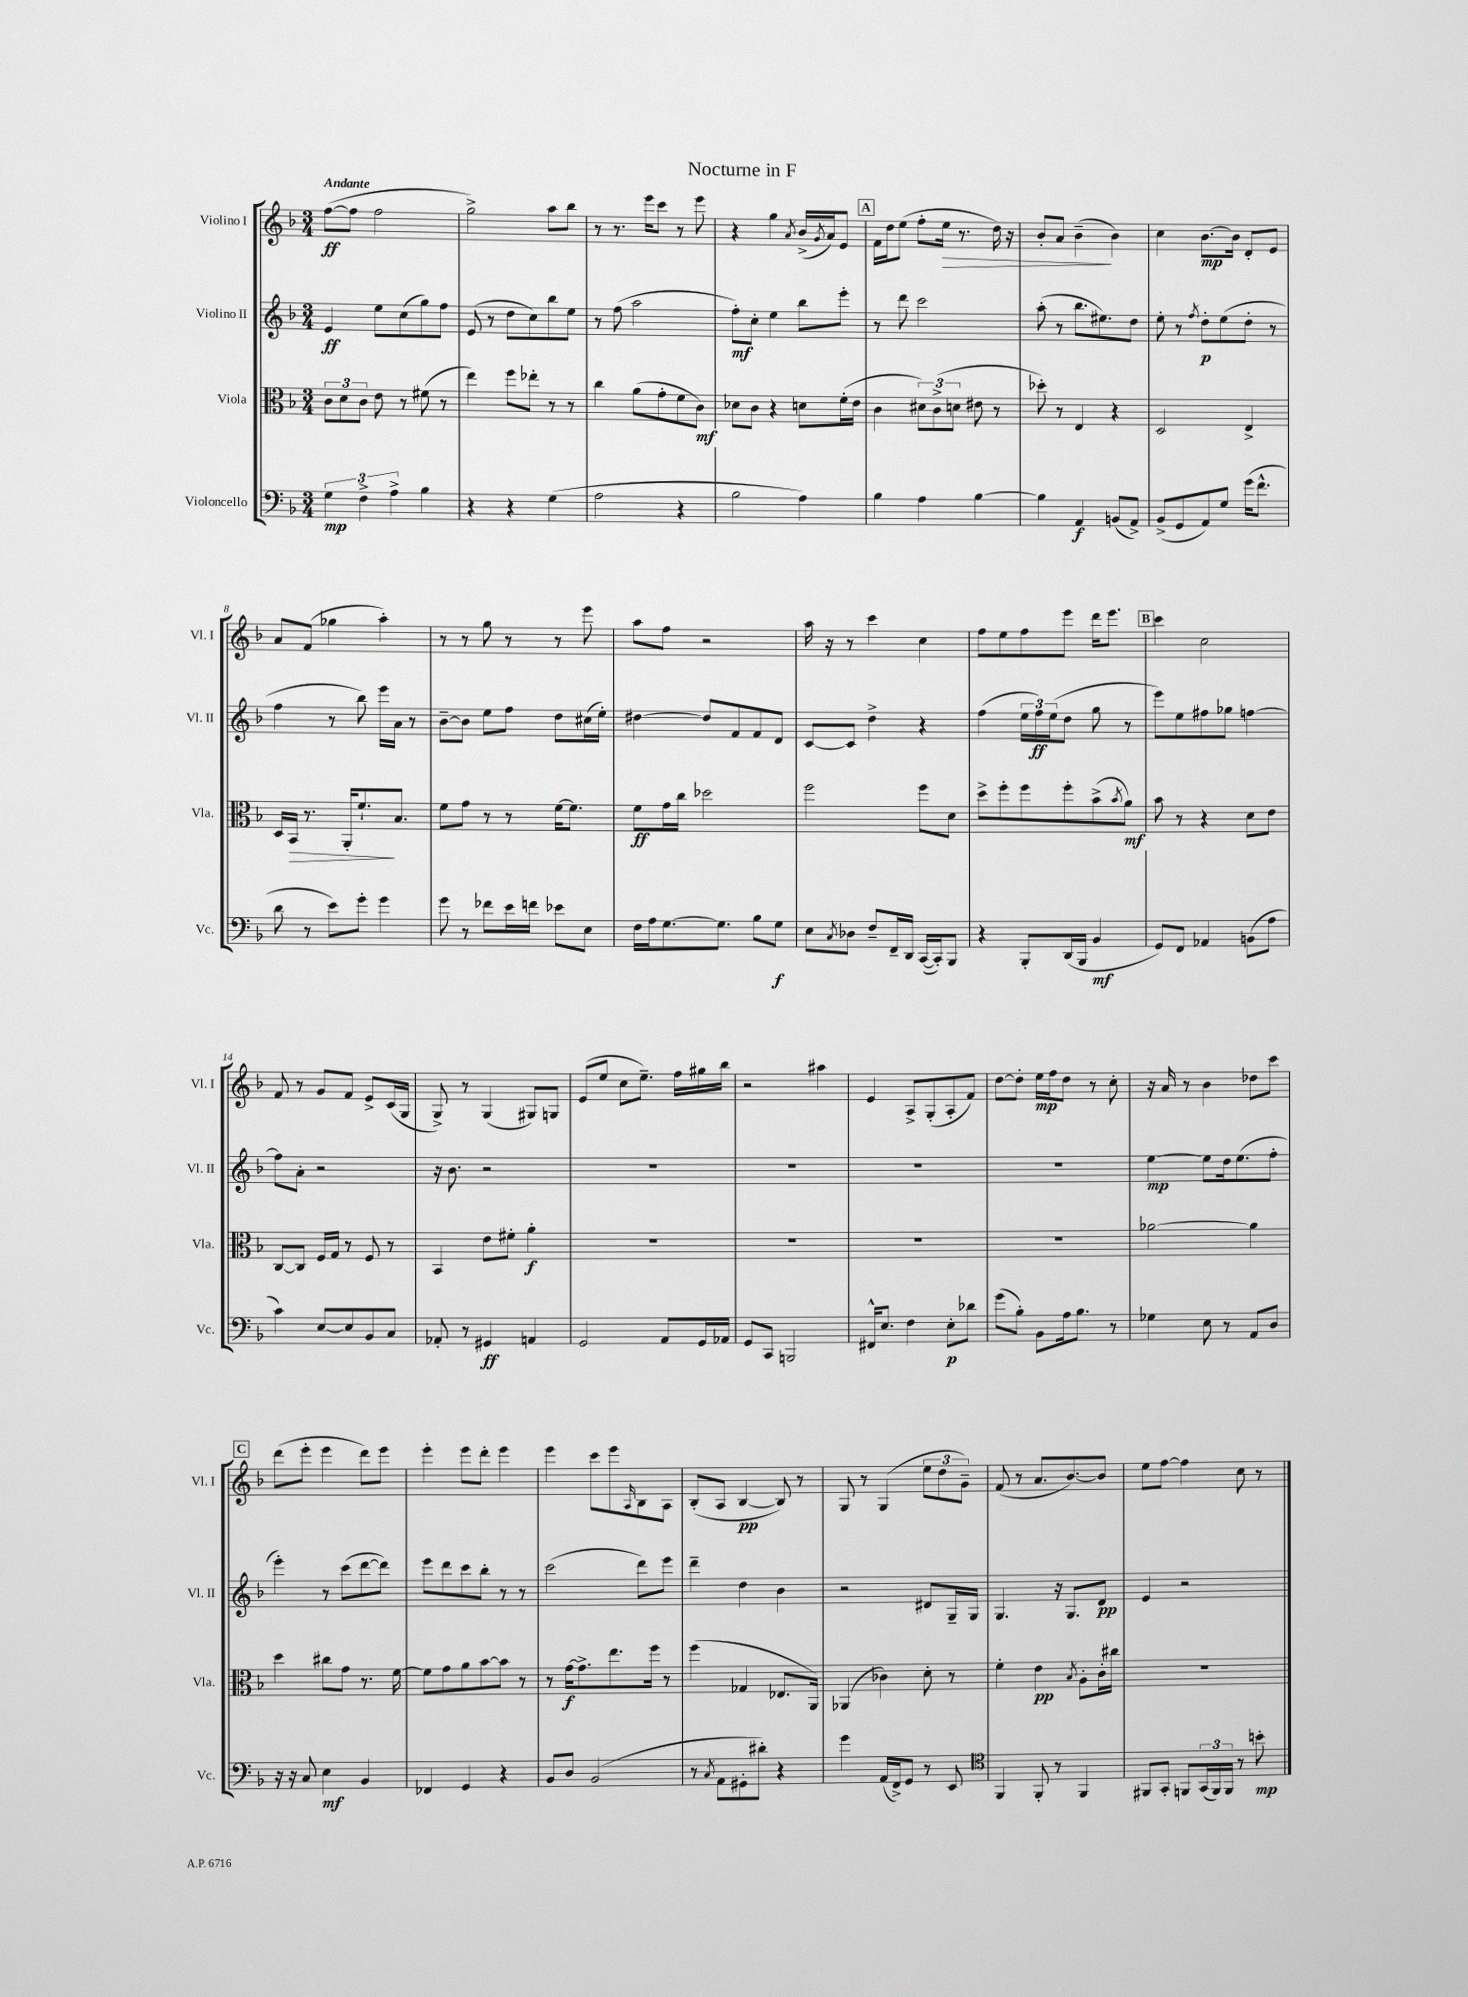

**kern	**kern	**kern	**kern
*staff4	*staff3	*staff2	*staff1
*clefF4	*clefC3	*clefG2	*clefG2
*k[b-]	*k[b-]	*k[b-]	*k[b-]
*M3/4	*M3/4	*M3/4	*M3/4
6G	12c	4e	([8ff
.	12d	.	.
.	.	.	8ff]
6F^	12c	.	.
.	8e	8ee	2ff
6A^	.	.	.
.	8r	(8cc	.
4B-	(8f#	8gg)	.
.	8r	8ff	.
=	=	=	=
4r	4ee)	(8e	2gg^)
.	.	8r	.
4r	8ff	8dd	.
.	8ee-'	8cc)	.
(4G	8r	8bb-	8aa
.	8r	8ee	8bb-
=	=	=	=
2A	4cc	8r	8r
.	.	(8ff	8.r
.	(8a	2aa	.
.	.	.	16eee
.	8g'	.	8ccc
4r	8f	.	8r
.	8c)	.	8eee
=	=	=	=
2B-	8d-	8ff')	4r
.	8c	8cc'	.
.	4r	4ee	4gg
.	.	.	8qa
4A)	8d	8bb-	(16b-^
.	.	.	8qg
.	.	.	16a)
.	(16f'	8eee'	8e
.	16e	.	.
=	=	=	=
4B-	4c	8r	16f
.	.	.	16dd
.	.	8ddd	(8ee
4A	12d#)	2ccc	8ff'
.	(12c^	.	.
.	.	.	16ee
.	12d	.	.
.	.	.	8.r
[4B-	8e#	.	.
.	8r	.	16dd)
.	.	.	16r
=	=	=	=
4B-]	8dd-')	(8aa'	8b-'
.	8r	8r	8a
4AA	4E	8.bb-	(4b-~
.	.	8.ee#)	.
(8BB	4r	.	4b-)
8AA^)	.	8dd	.
=	=	=	=
(8BB-^	2D	8ee'	4cc
8GG	.	8r	.
.	.	8qff	.
8AA)	.	8dd'	[8.b-
8G	.	(8ee	.
.	.	.	16b-]
(16g	4E^	8dd'	8d'
8.f^^	.	.	.
.	.	8r	8e
=	=	=	=
8d	16D	4ff	8a
.	16BB-	.	.
8r	8.r	.	(8f
8e)	.	8r	4gg-
.	16AA'	.	.
8g'	8.f`	8bb-)	.
4g	.	16eee	4aa')
.	8.B-	16a	.
.	.	8r	.
=	=	=	=
8g	8f	[8b-~	8r
8r	8g	8b-]	8r
8f-	8r	8ee	8gg
16e	8r	8ff	8r
16f	.	.	.
8e-	[16f	8dd	8r
.	8.f]	.	.
8E	.	(16cc#	8eee
.	.	16ee')	.
=	=	=	=
16F	8f	[4dd#	8aa
16A	.	.	.
[8.G	16g	.	8ff
.	16cc	.	.
.	2dd-	8dd#]	2r
8.G]	.	.	.
.	.	8f	.
8B-	.	8f	.
8G	.	8d	.
=	=	=	=
8E	2ff	[8c	16aa
.	.	.	16r
8qC	.	.	.
8D-	.	8c]	8r
8F~	.	4dd^	4ccc
16FF~	.	.	.
16DD	.	.	.
([16CC	8ff	4r	4cc
16CC'])	.	.	.
8BBB-	8d	.	.
=	=	=	=
4r	8dd^	(4ff	8ff
.	8ff'	.	8ee
8BBB-'	8ff	24ee	8ff
.	.	24ff)	.
.	.	(24ee	.
(16DD	8ff'	8dd	8eee
16BBB-	.	.	.
4BB-	(8b-^	8gg	16ddd
.	.	.	8.eee
.	8qb-	.	.
.	8a)	8r	.
=	=	=	=
8GG)	8b-	8eee)	4ccc
8FF	8r	8ee	.
4AA-	4r	8ff#	2cc
.	.	8gg-	.
(8BB	8d	[4ff	.
8A	8e	.	.
=	=	=	=
4c)	[8C	8ff]	8f
.	8C]	8a'	8r
[8E	16F	2r	8g
.	16G	.	.
8E]	8r	.	8f
8BB-	8F	.	8e^
8C	8r	.	(16c
.	.	.	16G
=	=	=	=
8AA-'	4BB-	16r	8G^)
.	.	8.b-	.
8r	.	.	8r
4GG#	8e	2r	(4G
.	8f#'	.	.
4AA	4a'	.	8G#)
.	.	.	8G
=	=	=	=
2GG	2.r	2.r	(8e
.	.	.	8ee
.	.	.	8cc
.	.	.	8.ee~)
8AA	.	.	.
.	.	.	16ff
16GG	.	.	16gg#
16AA-	.	.	16bb-
=	=	=	=
8GG	2.r	2.r	2r
8CC	.	.	.
2BBB	.	.	.
.	.	.	4aa#
=	=	=	=
16FF#^^	2.r	2.r	4e
8.E	.	.	.
4F	.	.	8A^
.	.	.	(8G'
8E'	.	.	8A'
8d-	.	.	8f)
=	=	=	=
(8g	2.r	2.r	[8dd
8B-')	.	.	8dd']
8BB-	.	.	16ee
.	.	.	16ff
16A	.	.	8dd
8.B-	.	.	.
.	.	.	8r
8r	.	.	8cc'
=	=	=	=
4G-	[2a-	[4ee	16r
.	.	.	16a
.	.	.	8r
8E	.	8ee]	4b-
8r	.	16dd	.
.	.	(8.ee	.
8AA	4a-]	.	8dd-
8D	.	8ff'	8ccc
=	=	=	=
16r	4dd	4eee')	(8ddd
16r	.	.	.
8C	.	.	8eee'
4E	8cc#	8r	4eee
.	8g	(8ccc	.
4BB-	8.r	[8ddd	8ddd)
.	.	8ddd])	8eee
.	[16f	.	.
=	=	=	=
4FF-	8f]	8eee	4eee'
.	8g	8ddd	.
4GG	8a	8ccc	8eee
.	[8b-	8bb-'	8ddd'
4r	8b-]	8r	4eee
.	8r	8r	.
=	=	=	=
8BB-	8r	(2ccc	4eee
8D	[16g	.	.
.	8.g^]	.	.
(2BB-	.	.	8ccc
.	8.ee	.	8eee
.	.	.	16qqA
.	.	8ddd)	8B-
.	16ff	.	.
.	8r	8eee	8A
=	=	=	=
8r	(4ff	4ddd~	(8B-'
8qC	.	.	.
8AA	.	.	8A
8GG#'	4G-	4dd	[4B-
8d#')	.	.	.
4r	8.E-	4b-	8B-])
.	.	.	8r
.	16AA)	.	.
=	=	=	=
4g	(4AA-	2r	8G
.	.	.	8r
(16AA	4c-)	.	(4G
16FF^)	.	.	.
8GG	.	.	.
8r	8d'	8d#	12ee
.	.	.	12dd
8EE	8r	16G~	.
.	.	.	12g~)
.	.	16G	.
=	=	=	=
*clefC4	*	*	*
4FF	4f'	4.G	(8f
.	.	.	8r
8FF'	4e	.	8.a
8r	.	16r	.
.	.	8.G	[8.b-)
.	8qB-	.	.
4FF	8A'	.	.
.	16c'	8d	8b-]
.	16cc#	.	.
=	=	=	=
8FF#	2.r	4e	8ee
8GG'	.	.	[8ff
8FF	.	2r	4ff]
(24GG	.	.	.
24FF)	.	.	.
24FF	.	.	.
8r	.	.	8cc
8b'	.	.	8r
==	==	==	==
*-	*-	*-	*-
